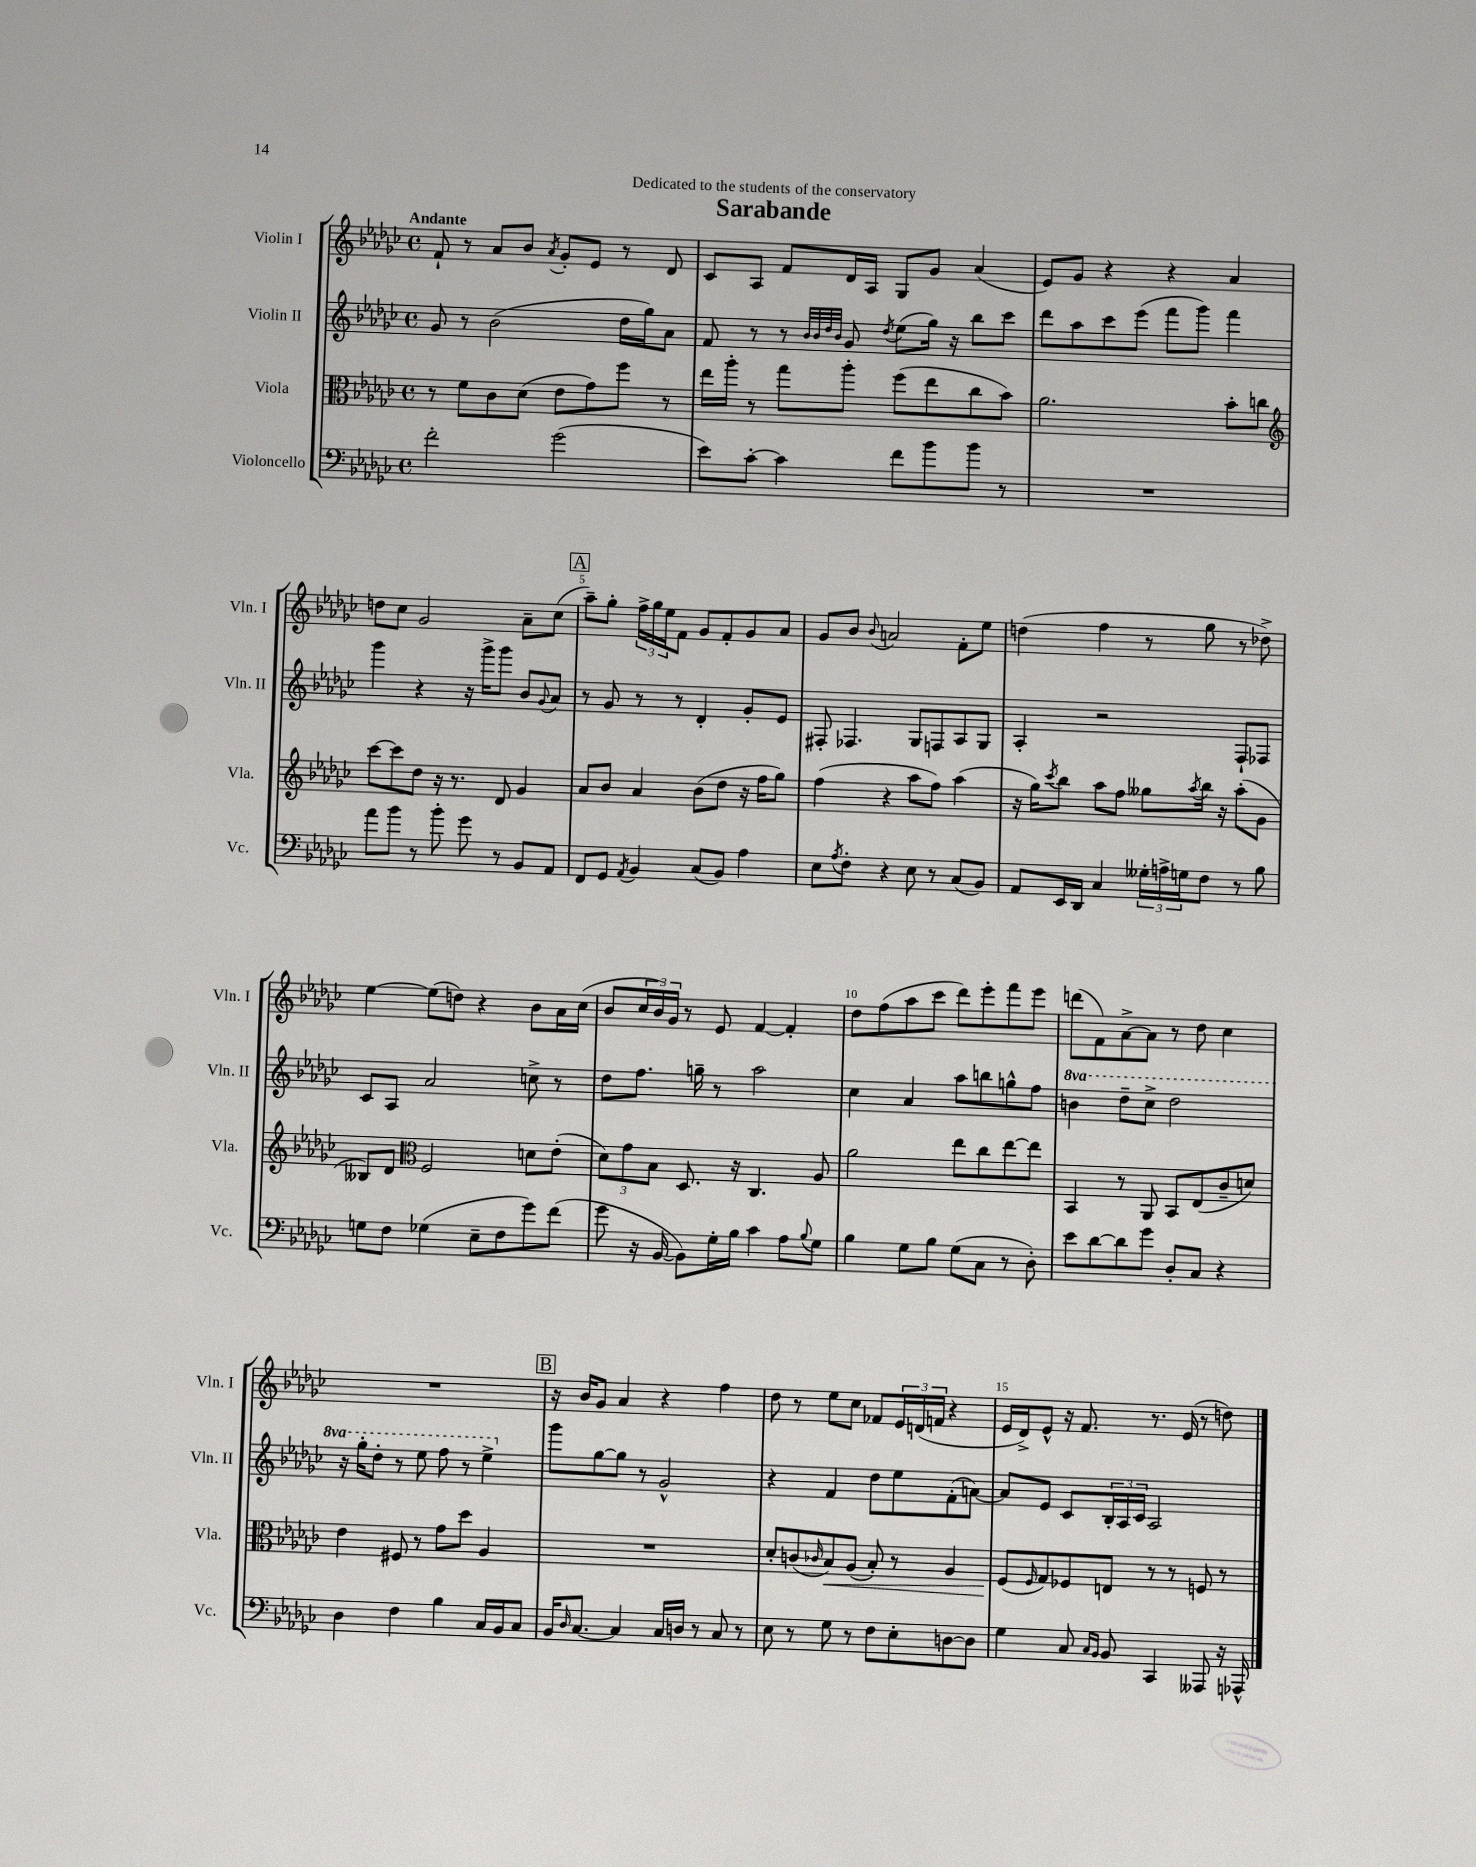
\header { title = "Sarabande" dedication = "Dedicated to the students of the conservatory" }
<<
\new StaffGroup <<
\new Staff = "s0" \with { instrumentName = "Violin I" shortInstrumentName = "Vln. I" } {
    \clef treble \key ges \major \defaultTimeSignature \time 4/4 \tempo "Andante"
    f'8-! r8 aes'8 bes'8 \acciaccatura { aes'8 } ges'8-. ees'8 r8 des'8 |
    ces'8 aes8 f'8 des'16 aes16 ges8 ges'8 aes'4( |
    ees'8) ges'8 r4 r4 aes'4 |
    d''8 ces''8 ges'2 aes'8-- ces''8( |
    \mark \markup { \box "A" } aes''8--) ges''8-. \tuplet 3/2 { f''16-> ges''16 ees''16 } f'8 ges'8 f'8-. ges'8 aes'8 |
    ges'8 bes'8 \appoggiatura { bes'8 } a'2 f'8-. ees''8 |
    d''4( f''4 r8 ges''8 r8 des''8->) |
    ees''4~ ees''8( d''8) r4 bes'8 aes'16 ces''16( |
    bes'8 \tuplet 3/2 { ces''16 bes'16) ges'16 } r8 ees'8 f'4~ f'4-. |
    des''8 f''8( aes''8 ces'''8 des'''8) ees'''8-. f'''8 ees'''8 |
    d'''8( f'8) aes'8~-> aes'8 r8 des''8 ces''4 |
    R1 |
    \mark \markup { \box "B" } r16 bes'16 ges'8 aes'4 r4 f''4 |
    des''8 r8 ees''8 ces''8 fes'8 \tuplet 3/2 { ees'16 d'16( f'16 } r4 |
    ees'16 des'16->) ees'8-^ r16 f'8. r8. ees'16( r8 d''8) \bar "|." |
}
\new Staff = "s1" \with { instrumentName = "Violin II" shortInstrumentName = "Vln. II" } {
    \clef treble \key ges \major \defaultTimeSignature \time 4/4 \set Staff.ottavationMarkups = #ottavation-simple-ordinals
    ges'8 r8 bes'2( des''16 ges''16) aes'8 |
    f'8 r8 r8 \grace { bes'32 bes'32 des''32 bes'32 } ges'8 \acciaccatura { des''8 } ees''8( ges''16) r16 bes''8 ces'''8 |
    des'''8 aes''8 ces'''8 ees'''8( f'''8 ges'''8) f'''4 |
    ges'''4 r4 r16 ges'''16-> ges'''8 bes'8 \appoggiatura { ges'8 } aes'8 |
    \mark \markup { \box "A" } r8 ges'8 r8 r8 des'4-. ges'8-. ees'8 |
    fis8-. fes4. ges8 f8 aes8 ges8 |
    aes4-. r2 f8-! fes8 |
    ces'8 aes8 aes'2 c''8-> r8 |
    des''8 f''8. g''16-- r8 aes''2 |
    ces''4 aes'4 aes''8 b''8 g''8-^ f''8 |
    \ottava #1 b''4 des'''8-- ces'''8-> des'''2 |
    r16 ges'''16-. des'''8-. r8 ees'''8 f'''8 r8 ees'''4-> \ottava #0 |
    \mark \markup { \box "B" } ges'''8 ges''8~ ges''8 r8 ges'2-^ |
    r4 f'4 des''8 ees''8 f'8-.( a'8~) |
    a'8 ees'8 ces'8 \tuplet 3/2 { bes16-. aes16 ces'16 } aes2 \bar "|." |
}
\new Staff = "s2" \with { instrumentName = "Viola" shortInstrumentName = "Vla." } {
    \clef alto \key ges \major \defaultTimeSignature \time 4/4
    r8 f'8 ces'8 des'8( ees'8 ges'8) f''8 r8 |
    ees''16 aes''16-. r8 ges''8 aes''8-. f''8( ees''8 ces''8 bes'8) |
    aes'2. bes'8-. c''8 |
    \clef treble ces'''8~ ces'''8 des''8 r16 r8. des'8 ges'4 |
    \mark \markup { \box "A" } aes'8 bes'8 aes'4 bes'8( des''8 r16 f''16 ges''8) |
    f''4( r4 aes''8 f''8) aes''4( |
    r16 ges''16) \acciaccatura { ces'''8 } bes''8 aes''8 f''8 geses''8 \acciaccatura { aes''8 } bes''16 r16 aes''8-.( ges'8 |
    beses8) des'8 \clef alto f2 d'8 ees'8-.( |
    \tuplet 3/2 { des'8) ges'8 bes8 } des8. r16 ces4. aes8 |
    aes'2 ees''8 ces''8 ees''8~ ees''8 |
    bes,4 r8 aes,8 bes,8 ees8( ces'8-- d'8) |
    ees'4 fis8 r8 ges'8 des''8 aes4 |
    \mark \markup { \box "B" } R1 |
    des'8-. c'8( \grace { ces'16 } bes8\<) aes8( bes8-.) r8 aes4 |
    f8\!( \grace { f16 } ges8) fes8 e8 r8 r8 f8 r8 \bar "|." |
}
\new Staff = "s3" \with { instrumentName = "Violoncello" shortInstrumentName = "Vc." } {
    \clef bass \key ges \major \defaultTimeSignature \time 4/4
    f'2-. ges'2( |
    ees'8) ces'8~-. ces'4 f'8 bes'8 bes'8 r8 |
    R1 |
    aes'8 bes'8 r8 bes'8-. ges'8 r8 bes,8 aes,8 |
    \mark \markup { \box "A" } f,8 ges,8 \acciaccatura { aes,8 } bes,4 ces8( bes,8) aes4 |
    ees8 \acciaccatura { aes8 } f8-. r4 ees8 r8 ces8( bes,8) |
    aes,8 ees,16 des,16 ces4 \tuplet 3/2 { geses16-. a16-> g16 } f8 r8 bes8 |
    g8 f8 ges4( ees8-- f8 ges'8) f'8( |
    ges'8 r16 bes,16~ bes,8) ges16-. bes16 ces'4 aes8 \appoggiatura { bes8 } ges8 |
    bes4 ges8 bes8 ges8( ces8 r8 des8-.) |
    ees'8 des'8~ des'8 ges'8 des8-. ces8 r4 |
    des4 f4 bes4 ces16 bes,16 ces8 |
    \mark \markup { \box "B" } bes,16 \grace { des16 } ces8.~ ces4 ces16 d16 r8 ces8 r8 |
    ees8 r8 ges8 r8 f8 ees8-. d8~ d8 |
    ges4 ces8 \grace { ces16 bes,16 } bes,8 ces,4 aeses,,8 r16 aes,,16-^ \bar "|." |
}
>>
>>
\layout { \context { \Score \override BarNumber.break-visibility = ##(#f #t #t) barNumberVisibility = #(every-nth-bar-number-visible 5) } }
